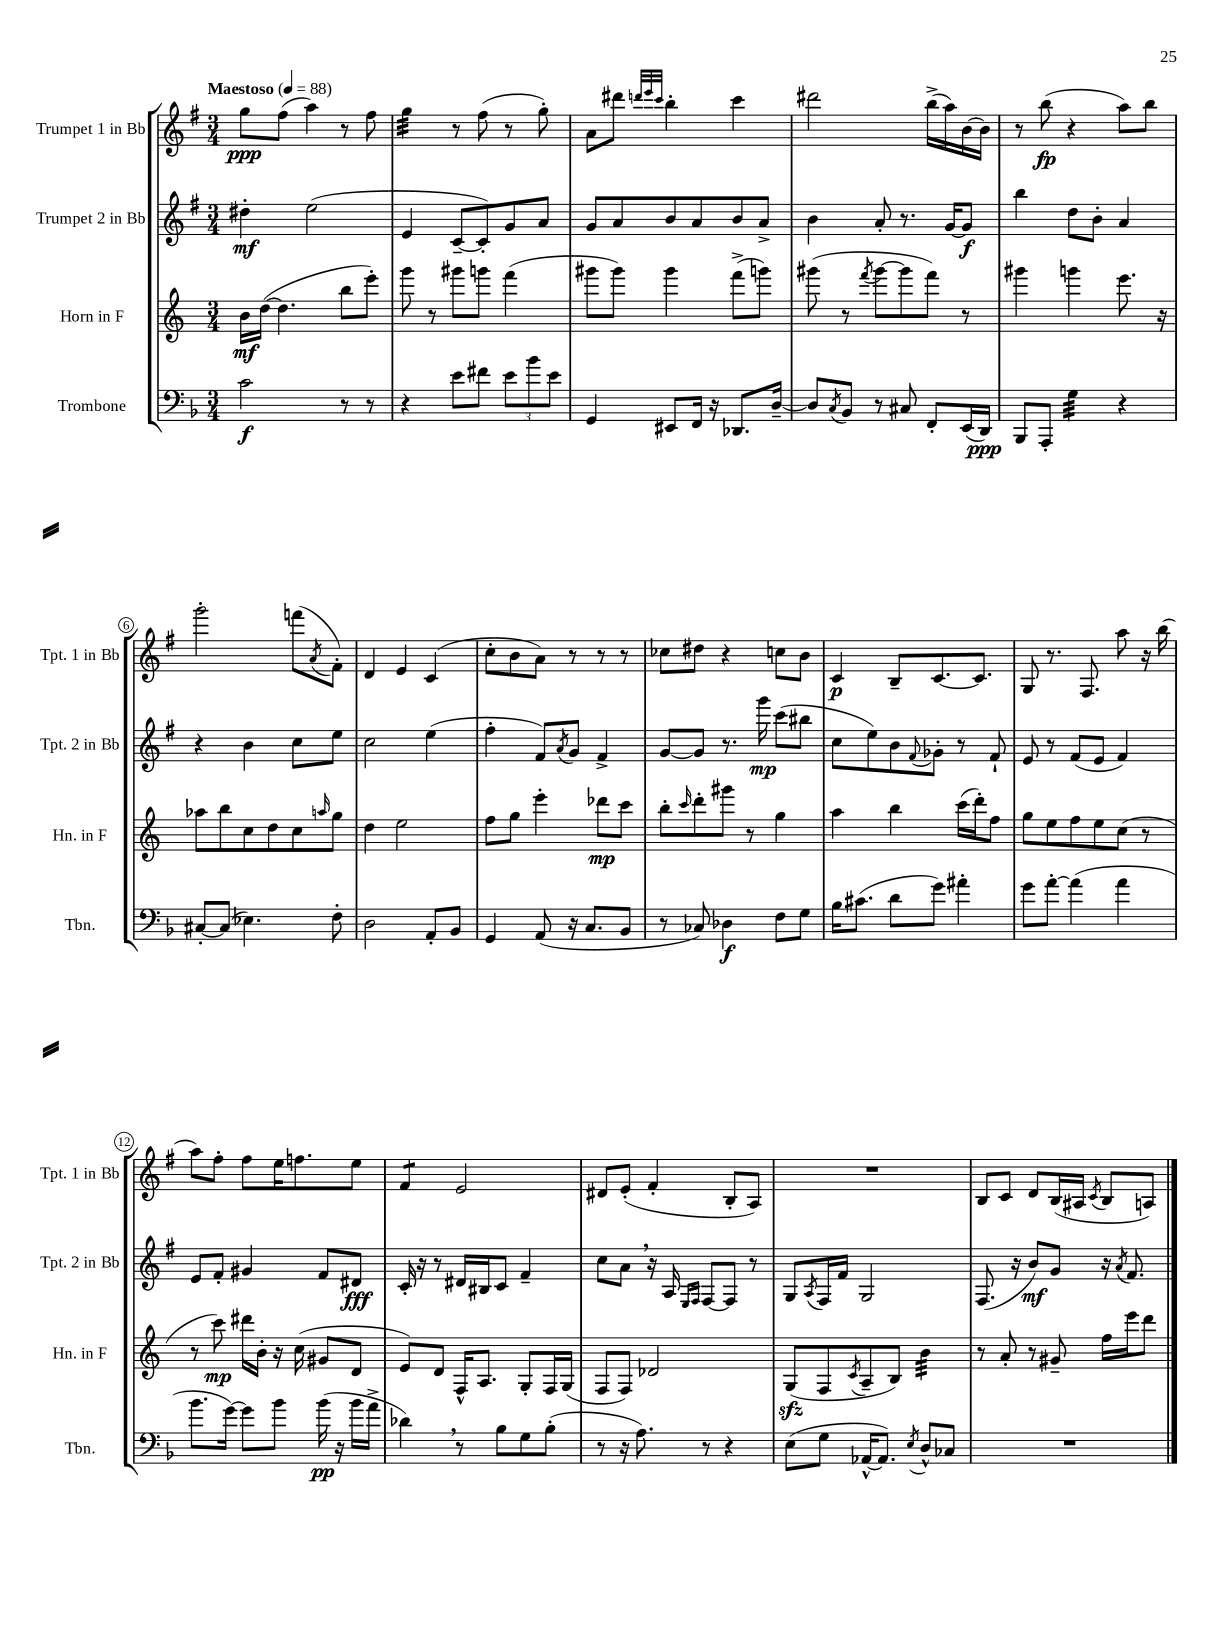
<<
\new StaffGroup <<
\new Staff = "s0" \with { instrumentName = "Trumpet 1 in Bb" shortInstrumentName = "Tpt. 1 in Bb" } {
    \clef treble \key g \major \numericTimeSignature \time 3/4 \tempo "Maestoso" 4 = 88
    g''8\ppp fis''8( a''4) r8 fis''8 |
    g''4:32 r8 fis''8( r8 g''8-.) |
    a'8 dis'''8 \grace { d'''32 e'''32 c'''32 } b''4-. c'''4 |
    dis'''2 b''16->( a''16) b'16~ b'16 |
    r8 b''8\fp( r4 a''8) b''8 |
    g'''2-. f'''8( \acciaccatura { a'8 } fis'8-.) |
    d'4 e'4 c'4( |
    c''8-. b'8 a'8) r8 r8 r8 |
    ces''8 dis''8 r4 c''8 b'8 |
    c'4\p b8-- c'8.~ c'8. |
    g8 r8. fis8. a''8 r16 b''16( |
    a''8) fis''8-. fis''8 e''16 f''8. e''8 |
    fis'4:8 e'2 |
    dis'8 e'8-.( fis'4-. b8-. a8) |
    R2. |
    b8 c'8 d'8 b16( ais16 \acciaccatura { c'8 } b8 a8) \bar "|." |
}
\new Staff = "s1" \with { instrumentName = "Trumpet 2 in Bb" shortInstrumentName = "Tpt. 2 in Bb" } {
    \clef treble \key g \major \numericTimeSignature \time 3/4
    dis''4-.\mf e''2( |
    e'4 c'8~-- c'8-.) g'8 a'8 |
    g'8 a'8 b'8 a'8 b'8 a'8-> |
    b'4 a'8-. r8. g'16~ g'8\f |
    b''4 d''8 b'8-. a'4 |
    r4 b'4 c''8 e''8 |
    c''2 e''4( |
    fis''4-. fis'8) \acciaccatura { a'8 } g'8 fis'4-> |
    g'8~ g'8 r8. g'''16\mp c'''8( bis''8 |
    c''8 e''8) b'8 \appoggiatura { fis'8 } ges'8-. r8 fis'8-! |
    e'8 r8 fis'8( e'8 fis'4) |
    e'8 fis'8-. gis'4 fis'8 dis'8\fff |
    c'16-. r16 r8 dis'16 bis16 c'8 fis'4-- |
    c''8 a'8 \breathe r16 a16 \grace { e16 fis16 } fis8~ fis8 r8 |
    g8 \acciaccatura { a8 } fis16 fis'16 g2 |
    fis8.( r16 b'8\mf) g'8 r16 \acciaccatura { a'8 } fis'8. \bar "|." |
}
\new Staff = "s2" \with { instrumentName = "Horn in F" shortInstrumentName = "Hn. in F" } {
    \clef treble \key c \major \numericTimeSignature \time 3/4
    b'16\mf d''16~( d''4. b''8 e'''8-.) |
    g'''8 r8 gis'''8 g'''8 f'''4( |
    gis'''8 gis'''8) gis'''4 f'''8->( g'''8) |
    gis'''8( r8 \acciaccatura { f'''8 } gis'''8~ gis'''8 f'''8) r8 |
    gis'''4 g'''4 e'''8. r16 |
    aes''8 b''8 c''8 d''8 c''8 \grace { a''16 } g''8 |
    d''4 e''2 |
    f''8 g''8 e'''4-. des'''8\mp c'''8 |
    b''8-. \grace { c'''16 } d'''8-. gis'''8 r8 g''4 |
    a''4 b''4 c'''16( d'''16-.) f''8 |
    g''8 e''8 f''8 e''8 c''8( r8 |
    r8 c'''8\mp) dis'''16 b'16-. r16 c''16( gis'8 d'8 |
    e'8) d'8 f16-^ a8. g8-. f16 g16( |
    f8 f8) des'2 |
    g8\sfz( f8 \acciaccatura { c'8 } a8-- b8) b'4:32 |
    r8 a'8-. r8 gis'8-- f''16 e'''16 d'''8 \bar "|." |
}
\new Staff = "s3" \with { instrumentName = "Trombone" shortInstrumentName = "Tbn." } {
    \clef bass \key f \major \numericTimeSignature \time 3/4
    c'2\f r8 r8 |
    r4 e'8 fis'8 \tuplet 3/2 { e'8 bes'8 e'8 } |
    g,4 eis,8 f,16 r16 des,8. d16~-- |
    d8 \acciaccatura { c8 } bes,8 r8 cis8 f,8-. e,16( d,16\ppp) |
    bes,,8 a,,8-. g4:32 r4 |
    cis8~-. cis8( ees4.) f8-. |
    d2 a,8-. bes,8 |
    g,4 a,8( r16 c8. bes,8 |
    r8 ces8) des4\f f8 g8 |
    bes16 cis'8.( d'8 g'8) ais'4-. |
    g'8 a'8~-. a'4( a'4 |
    bes'8. g'16~) g'8 bes'8 bes'16\pp( r16 bes'16 a'16-> |
    des'4) \breathe r8 bes8 g8 bes8-.( |
    r8 r16 a8.) r8 r4 |
    e8( g8 aes,16~-^ aes,8.) \acciaccatura { e8 } d8-^ ces8 |
    R2. \bar "|." |
}
>>
>>
\layout { \context { \Score \override BarNumber.stencil = #(make-stencil-circler 0.1 0.3 ly:text-interface::print) } }
